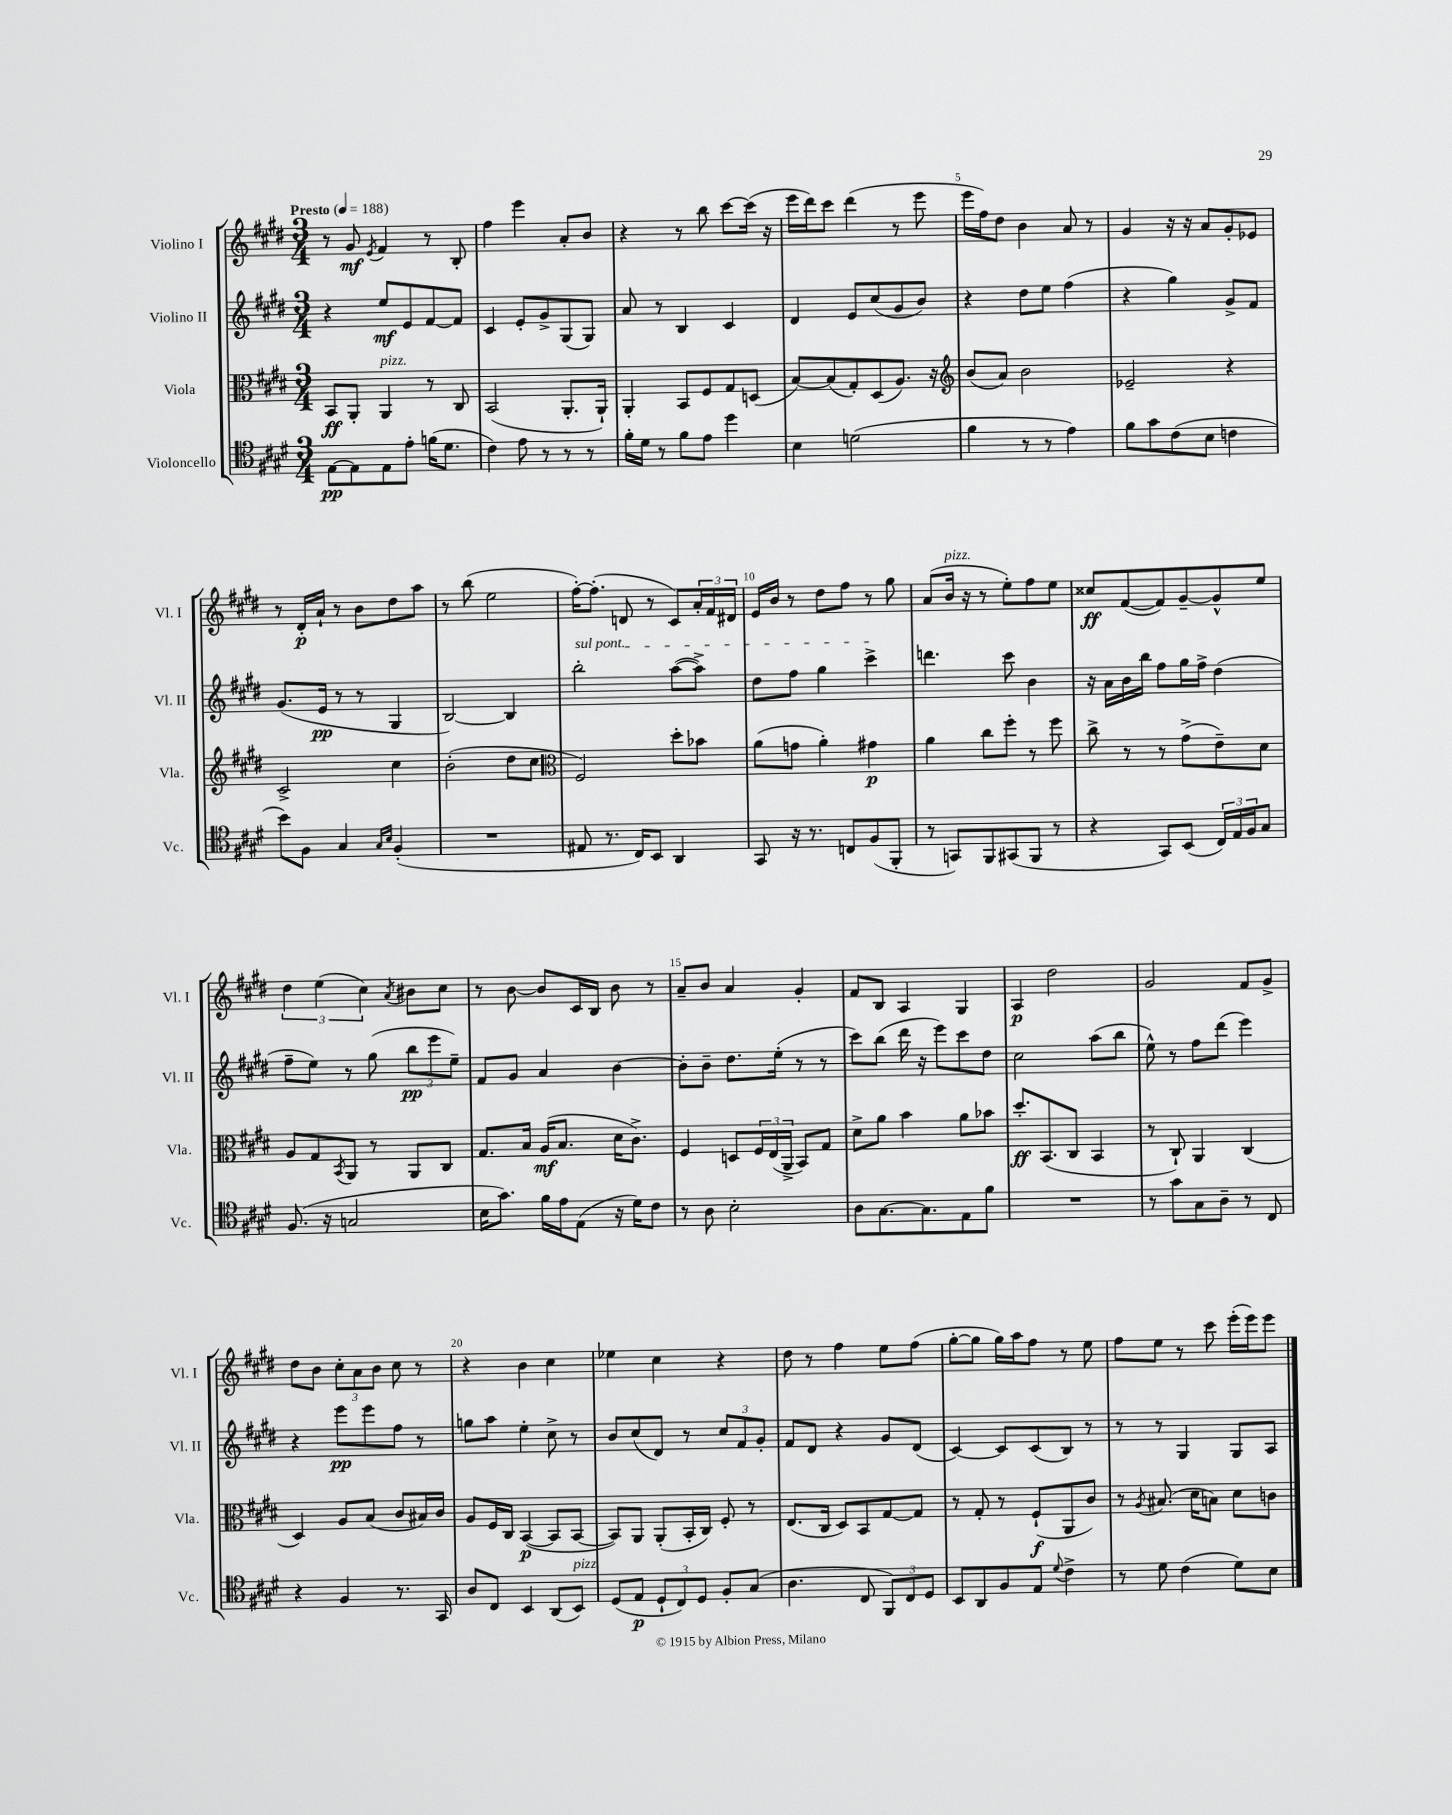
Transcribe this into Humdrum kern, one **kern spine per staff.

**kern	**dynam	**kern	**dynam	**kern	**dynam	**kern	**dynam
*part4	*part4	*part3	*part3	*part2	*part2	*part1	*part1
*staff4	*staff4	*staff3	*staff3	*staff2	*staff2	*staff1	*staff1
*I"Violoncello	*	*I"Viola	*	*I"Violino II	*	*I"Violino I	*
*I'Vc.	*	*I'Vla.	*	*I'Vl. II	*	*I'Vl. I	*
*clefC4	*	*clefC3	*	*clefG2	*	*clefG2	*
*k[f#c#g#d#]	*	*k[f#c#g#d#]	*	*k[f#c#g#d#]	*	*k[f#c#g#d#]	*
*M3/4	*	*M3/4	*	*M3/4	*	*M3/4	*
*MM188	*	*MM188	*	*MM188	*	*MM188	*
=1	=1	=1	=1	=1	=1	=1	=1
!	!	!	!	!	!	!LO:TX:a:B:t=Presto	!
[8E\L	pp	8BB/L	ff	4r	.	8r	.
8E\]	.	8AA'/J	.	.	.	8g#/	mf
.	.	.	.	.	.	8qe/	.
!	!	!LO:TX:a:i:t=pizz.	!	!	!	!	!
8E\	.	4AA/	.	8ee/L	mf	4f#/	.
8e'\J	.	.	.	8e/	.	.	.
(16fn\KL	.	8r	.	[8f#/	.	8r	.
8.d#\J	.	.	.	.	.	.	.
.	.	8C#/	.	8f#/J]	.	8B'/	.
=2	=2	=2	=2	=2	=2	=2	=2
4c#\)	.	(2BB/	.	4c#/	.	4ff#\	.
8e\	.	.	.	8e'/L	.	4eee\	.
8r	.	.	.	8g#^/	.	.	.
8r	.	8.AA'/L	.	(8G#/	.	8a'/L	.
8r	.	.	.	8G#/J)	.	8b/J	.
.	.	16AA`/Jk)	.	.	.	.	.
=3	=3	=3	=3	=3	=3	=3	=3
16f#'\LL	.	4AA'/	.	8a/	.	4r	.
16d#\JJ	.	.	.	.	.	.	.
8r	.	.	.	8r	.	.	.
8f#\L	.	8BB/L	.	4B/	.	8r	.
8e\J	.	8F#/	.	.	.	8bb\	.
4dd#\	.	8G#/	.	4c#/	.	[8ccc#\L	.
.	.	(8Dn/J	.	.	.	(16ccc#\Jk]	.
.	.	.	.	.	.	16r	.
=4	=4	=4	=4	=4	=4	=4	=4
4B\	.	[8B/L)	.	4d#/	.	16eee\LL	.
.	.	.	.	.	.	16ddd#\J)	.
.	.	(8B/]	.	.	.	8ccc#\J	.
(2dn\	.	8G#'/)	.	8e/L	.	(4ddd#\	.
.	.	(8D#/	.	(8cc#/	.	.	.
.	.	8.A/J)	.	8g#/	.	8r	.
.	.	.	.	8b/J)	.	8eee\	.
.	.	16r	.	.	.	.	.
=5	=5	=5	=5	=5	=5	=5	=5
*	*	*clefG2	*	*	*	*	*
4f#\	.	(8b/L	.	4r	.	16eee\LL	.
.	.	.	.	.	.	16ff#\J)	.
.	.	8a/J)	.	.	.	8dd#\J	.
8r	.	2b\	.	8dd#\L	.	4b\	.
8r	.	.	.	8ee\J	.	.	.
4e\)	.	.	.	(4ff#\	.	8a/	.
.	.	.	.	.	.	8r	.
=6	=6	=6	=6	=6	=6	=6	=6
8f#\L	.	2e-X~/	.	4r	.	4g#/	.
8g#\	.	.	.	.	.	.	.
(8c#\	.	.	.	4gg#\)	.	16r	.
.	.	.	.	.	.	16r	.
8B\J	.	.	.	.	.	8a/L	.
4cn\	.	4r	.	8g#^/L	.	8g#'/	.
.	.	.	.	8f#/J	.	8e-X/J	.
!!LO:LB:g=z
=7	=7	=7	=7	=7	=7	=7	=7
8b\L)	.	2c#^/	.	(8.g#/L	.	8r	.
8F#\J	.	.	.	.	.	16d#'/LL	p
.	.	.	.	16e/Jk	pp	16a`/JJ	.
4G#/	.	.	.	8r	.	8r	.
.	.	.	.	8r	.	8b\L	.
16qqG#/LL	.	.	.	.	.	.	.
16qqB/JJ	.	.	.	.	.	.	.
(4F#'/	.	4cc#\	.	4G#/	.	8dd#\	.
.	.	.	.	.	.	8aa\J	.
=8	=8	=8	=8	=8	=8	=8	=8
2.r	.	(2b'\	.	[2B/)	.	8r	.
.	.	.	.	.	.	(8bb\	.
.	.	.	.	.	.	2ee\	.
.	.	8dd#\L	.	4B/]	.	.	.
.	.	8cc#\J	.	.	.	.	.
=9	=9	=9	=9	=9	=9	=9	=9
*	*	*clefC3	*	*	*	*	*
!	!	!	!	!LO:TX:a:i:t=sul pont.	!	!	!
8E#X/	.	2F#/)	.	2bb'\	.	[16ff#'\KL)	.
.	.	.	.	.	.	(8.ff#'\J]	.
8.r	.	.	.	.	.	.	.
.	.	.	.	.	.	8dn/	.
16C#/KL)	.	.	.	.	.	.	.
8BB/J	.	.	.	.	.	8r	.
4AA/	.	8dd#'\L	.	([8aa\L	.	8c#/L)	.
.	.	8b-X\J	.	8aa^\J])	.	24a'/L	.
.	.	.	.	.	.	24f#/	.
.	.	.	.	.	.	24d#X/JJ	.
=10	=10	=10	=10	=10	=10	=10	=10
8GG#/	.	(8a\L	.	8dd#\L	.	16e/LL	.
.	.	.	.	.	.	16b/JJ	.
16r	.	8gn\J	.	8ff#\J	.	8r	.
8.r	.	.	.	.	.	.	.
.	.	4a'\)	.	4gg#\	.	8dd#\L	.
8Cn/L	.	.	.	.	.	8ff#\J	.
(8F#/	.	4g#X\	p	4ccc#^\	.	8r	.
8FF#'/J	.	.	.	.	.	8gg#\	.
=11	=11	=11	=11	=11	=11	=11	=11
8r	.	4a\	.	4.dddn\	.	(8a/L	.
!	!	!	!	!	!	!LO:TX:a:i:t=pizz.	!
8GGn/L)	.	.	.	.	.	16b/Jk	.
.	.	.	.	.	.	16r	.
8FF#/	.	8cc#\L	.	.	.	8r	.
(8GG#X/	.	8ff#'\J	.	8ccc#\	.	8ee'\L)	.
8FF#/J	.	8r	.	4b\	.	8ff#\	.
8r	.	8ff#\	.	.	.	8ee\J	.
=12	=12	=12	=12	=12	=12	=12	=12
4r	.	8cc#^\	.	16r	.	8cc##X/L	ff
.	.	.	.	16a\LL	.	.	.
.	.	8r	.	16b\	.	([8f#/	.
.	.	.	.	16bb\JJ	.	.	.
8GG#/L)	.	8r	.	8ff#\L	.	8f#/])	.
(8BB/J	.	(8g#^\L	.	16gg#\L	.	[8g#~/	.
.	.	.	.	16ff#^\JJ	.	.	.
24C#/LL)	.	8e~\)	.	(4dd#\	.	8g#^^/]	.
24E/	.	.	.	.	.	.	.
24F#/J	.	.	.	.	.	.	.
8G#/J	.	8d#\J	.	.	.	8ee/J	.
!!LO:LB:g=z
=13	=13	=13	=13	=13	=13	=13	=13
(8.F#/	.	8A/L	.	8ff#~\L	.	6dd#\	.
.	.	8G#/	.	8ee\J)	.	.	.
.	.	.	.	.	.	(6ee\	.
16r	.	.	.	.	.	.	.
.	.	8qBB/	.	.	.	.	.
2Gn/	.	8AA/J	.	8r	.	.	.
.	.	.	.	.	.	6cc#\)	.
.	.	8r	.	(8gg#\	.	.	.
.	.	.	.	.	.	8qa/	.
.	.	8AA/L	.	12bb\L	pp	8b#X\L	.
.	.	.	.	12eee\	.	.	.
.	.	8C#/J	.	.	.	8cc#\J	.
.	.	.	.	12ee~\J)	.	.	.
=14	=14	=14	=14	=14	=14	=14	=14
16B\KL	.	8.G#/L	.	8f#/L	.	8r	.
8.g#\J)	.	.	.	.	.	.	.
.	.	.	.	8g#/J	.	[8b\	.
.	.	16B/Jk	.	.	.	.	.
16f#\LL	.	(16A/KL	mf	4a/	.	8b/L]	.
16e\J	.	8.B/J	.	.	.	.	.
(8E\J	.	.	.	.	.	16c#/L	.
.	.	.	.	.	.	16B/JJ	.
16r	.	16d#\KL	.	[4b\	.	8b\	.
16d#\KL)	.	8.c#^\J)	.	.	.	.	.
8c#\J	.	.	.	.	.	8r	.
=15	=15	=15	=15	=15	=15	=15	=15
8r	.	4F#/	.	8b'\L]	.	8a~/L	.
8A\	.	.	.	8b~\J	.	8b/J	.
2B'\	.	8Dn/L	.	8.dd#\L	.	4a/	.
.	.	24F#/L	.	.	.	.	.
.	.	(24E/	.	.	.	.	.
.	.	.	.	(16ee'\Jk	.	.	.
.	.	24AA^/JJ	.	.	.	.	.
.	.	8BB/L)	.	8r	.	4g#'/	.
.	.	8G#/J	.	8r	.	.	.
=16	=16	=16	=16	=16	=16	=16	=16
8A\L	.	8d#^\L	.	8ccc#\L)	.	8f#/L	.
[8.G#\	.	8a\J	.	(8bb\J	.	8B/J	.
.	.	4b\	.	16ddd#\	.	4A/	.
8.G#\]	.	.	.	16r	.	.	.
.	.	.	.	8eee\L)	.	.	.
8E\	.	8a\L	.	8ccc#\	.	4G#/	.
8f#\J	.	8b-X\J	.	8dd#\J	.	.	.
=17	=17	=17	=17	=17	=17	=17	=17
2.r	.	8.dd#'/L	ff	2cc#\	.	4A/	p
.	.	(8.BB/	.	.	.	.	.
.	.	.	.	.	.	2dd#\	.
.	.	8C#/J	.	.	.	.	.
.	.	4BB/	.	(8aa\L	.	.	.
.	.	.	.	8bb\J	.	.	.
=18	=18	=18	=18	=18	=18	=18	=18
8r	.	8r	.	8ee^^\)	.	2g#/	.
8g#\L	.	8C#`/)	.	8r	.	.	.
8G#\	.	4AA/	.	8ff#\L	.	.	.
8A~\J	.	.	.	(8ddd#\J	.	.	.
8r	.	(4C#/	.	4eee\)	.	8f#/L	.
8C#/	.	.	.	.	.	8g#^/J	.
!!LO:LB:g=z
=19	=19	=19	=19	=19	=19	=19	=19
4r	.	4D#/)	.	4r	.	8dd#\L	.
.	.	.	.	.	.	8b\J	.
4F#/	.	8A/L	.	8eee\L	pp	12cc#'\L	.
.	.	.	.	.	.	12a\	.
.	.	(8B/J	.	8eee\	.	.	.
.	.	.	.	.	.	12b\J	.
8.r	.	8c#/L	.	8ff#\J	.	8cc#\	.
.	.	16B#X/L)	.	8r	.	8r	.
16GG#/	.	16c#/JJ	.	.	.	.	.
=20	=20	=20	=20	=20	=20	=20	=20
8A/L	.	8A/L	.	8ggn\L	.	4r	.
8C#/J	.	16F#/L	.	8aa\J	.	.	.
.	.	16C#/JJ	.	.	.	.	.
4BB/	.	([4BB/	p	4ee'\	.	4b\	.
(8AA/L	.	8BB/L]	.	8cc#^\	.	4cc#\	.
!LO:TX:a:i:t=pizz.	!	!	!	!	!	!	!
8BB/J)	.	[8BB/J	.	8r	.	.	.
=21	=21	=21	=21	=21	=21	=21	=21
(8D#/L	.	8BB/L])	.	8b/L	.	4ee-X\	.
8E/J	p	8AA/J	.	(8cc#/	.	.	.
12D#`/L	.	(8AA'/L	.	8d#/J)	.	4cc#\	.
12C#/)	.	.	.	.	.	.	.
.	.	16BB'/L	.	8r	.	.	.
12D#/J	.	.	.	.	.	.	.
.	.	16C#/JJ)	.	.	.	.	.
8F#'/L	.	8F#'/	.	12cc#/L	.	4r	.
.	.	.	.	12f#/	.	.	.
(8G#/J	.	8r	.	.	.	.	.
.	.	.	.	12g#'/J	.	.	.
=22	=22	=22	=22	=22	=22	=22	=22
4.A\	.	(8.E/L	.	8f#/L	.	8dd#\	.
.	.	.	.	8d#/J	.	8r	.
.	.	16C#/Jk	.	.	.	.	.
.	.	8D#/L)	.	4r	.	4ff#\	.
8C#/	.	8BB/	.	.	.	.	.
12FF#/L)	.	[8G#/	.	8g#/L	.	8ee\L	.
12C#/	.	.	.	.	.	.	.
.	.	8G#/J]	.	(8d#/J	.	(8ff#\J	.
12D#/J	.	.	.	.	.	.	.
=23	=23	=23	=23	=23	=23	=23	=23
8BB/L	.	8r	.	[4c#/)	.	[8gg#'\L	.
8AA/	.	8G#'/	.	.	.	8gg#\J]	.
8F#/	.	8r	.	8c#/L]	.	16gg#\LL)	.
.	.	.	.	.	.	16aa\J	.
8E/J	.	(8F#`/L	f	(8c#/	.	8ff#\J	.
8qqd#/	.	.	.	.	.	.	.
4c#^\	.	8AA/	.	8B/J)	.	8r	.
.	.	8c#/J)	.	8r	.	8ee\	.
=24	=24	=24	=24	=24	=24	=24	=24
8r	.	8r	.	8r	.	8ff#\L	.
.	.	8qA/	.	.	.	.	.
8d#\	.	(8.B#X/	.	8r	.	8ee\J	.
(4c#\	.	.	.	4G#/	.	8r	.
.	.	16d#\KL	.	.	.	.	.
.	.	8Bn\J)	.	.	.	8ccc#\	.
8d#\L)	.	8d#\L	.	8G#/L	.	(16eee'\LL	.
.	.	.	.	.	.	16eee\J)	.
8B\J	.	8cn\J	.	8A/J	.	8eee\J	.
==	==	==	==	==	==	==	==
*-	*-	*-	*-	*-	*-	*-	*-
